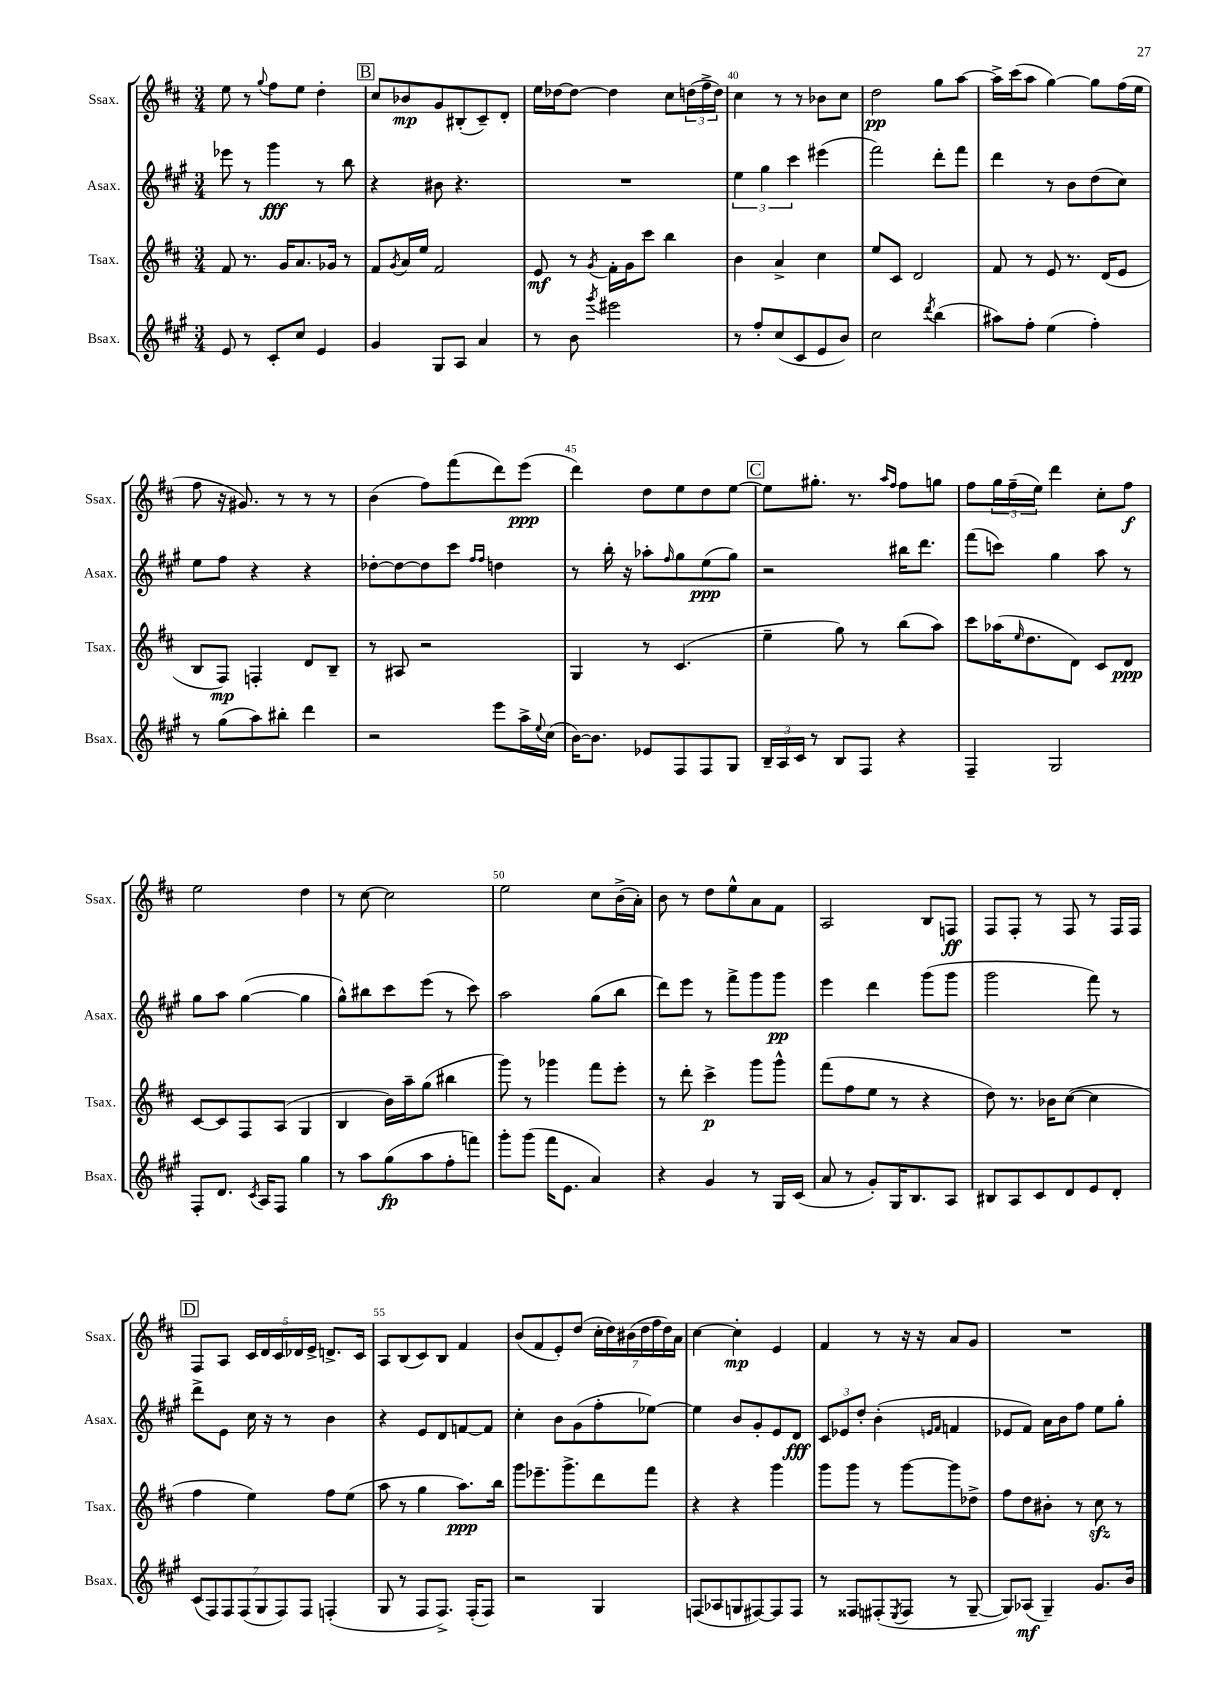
<<
\new StaffGroup <<
\new Staff = "s0" \with { instrumentName = "Ssax." shortInstrumentName = "Ssax." } {
    \clef treble \key d \major \numericTimeSignature \time 3/4
    e''8 r8 \appoggiatura { g''8 } fis''8 e''8 d''4-. |
    \mark \markup { \box "B" } cis''8 bes'8\mp g'8 bis8-.( cis'8--) d'8-. |
    e''16 des''16~ des''8~ des''4 cis''8 \tuplet 3/2 { d''16( fis''16-> d''16) } |
    cis''4 r8 r8 bes'8 cis''8 |
    d''2\pp g''8 a''8~ |
    a''16-> cis'''16( a''8 g''4~) g''8 fis''16( e''16 |
    fis''8 r16 gis'8.) r8 r8 r8 |
    b'4( fis''8) fis'''8( d'''8) e'''8\ppp( |
    d'''4) d''8 e''8 d''8 e''8~ |
    \mark \markup { \box "C" } e''8 gis''8.-. r8. \grace { a''16 fis''16 } fis''8 g''8 |
    fis''8 \tuplet 3/2 { g''16 fis''16--( e''16) } d'''4 cis''8-. fis''8\f |
    e''2 d''4 |
    r8 cis''8~ cis''2 |
    e''2 cis''8 b'16->( a'16-.) |
    b'8 r8 d''8 e''8-^ a'8 fis'8 |
    a2 b8 f8\ff |
    fis8 fis8-. r8 fis8 r8 fis16 fis16 |
    \mark \markup { \box "D" } fis8 a8 \tuplet 5/4 { cis'16 d'16 cis'16 des'16 e'16-> } d'8.-> cis'16 |
    a8 b8( cis'8) b8 fis'4 |
    b'8( fis'8 e'8-.) d''8( \tuplet 7/4 { cis''16-. d''16) bis'16( d''16 fis''16 d''16) a'16 } |
    cis''4~ cis''4-.\mp e'4 |
    fis'4 r8 r16 r16 a'8 g'8 |
    R2. \bar "|." |
}
\new Staff = "s1" \with { instrumentName = "Asax." shortInstrumentName = "Asax." } {
    \clef treble \key a \major \numericTimeSignature \time 3/4
    ees'''8 r8 gis'''4\fff r8 b''8 |
    \mark \markup { \box "B" } r4 bis'8 r4. |
    R2. |
    \tuplet 3/2 { e''4 gis''4 cis'''4 } eis'''4( |
    fis'''2) d'''8-. fis'''8 |
    d'''4 r8 b'8 d''8( cis''8) |
    e''8 fis''8 r4 r4 |
    des''8~-. des''8~ des''8 cis'''8 \grace { fis''16 fis''16 } d''4 |
    r8 b''16-. r16 aes''8-. \grace { fis''16 } gis''8 e''8\ppp( gis''8) |
    \mark \markup { \box "C" } r2 bis''16 d'''8. |
    fis'''8( c'''8) gis''4 a''8 r8 |
    gis''8 a''8 gis''4~( gis''4 |
    gis''8-^) bis''8 cis'''8 e'''8( r8 cis'''8) |
    a''2 gis''8( b''8 |
    d'''8) e'''8 r8 fis'''8-> gis'''8 gis'''8\pp |
    e'''4 d'''4 gis'''8( gis'''8 |
    gis'''2 fis'''8) r8 |
    \mark \markup { \box "D" } d'''8-> e'8 cis''16 r16 r8 b'4 |
    r4 e'8 d'8 f'8~ f'8 |
    cis''4-. b'8 gis'8( fis''8-. ees''8~) |
    ees''4 b'8 gis'8-. e'8 d'8\fff |
    \tuplet 3/2 { cis'8 ees'8 d''8-. } b'4-.( \grace { e'16 fis'16 } f'4 |
    ees'8 fis'8) a'16 b'16 fis''8 e''8 gis''8-. \bar "|." |
}
\new Staff = "s2" \with { instrumentName = "Tsax." shortInstrumentName = "Tsax." } {
    \clef treble \key d \major \numericTimeSignature \time 3/4
    fis'8 r8. g'16 a'8. ges'16 r8 |
    \mark \markup { \box "B" } fis'8 \acciaccatura { g'8 } a'16 e''16 fis'2 |
    e'8\mf r8 \acciaccatura { g'8 } fis'16-. g'16 cis'''8 b''4 |
    b'4 a'4-> cis''4 |
    e''8 cis'8 d'2 |
    fis'8 r8 e'8 r8. d'16( e'8 |
    b8 fis8\mp) f4-. d'8 b8-- |
    r8 ais8 r2 |
    g4 r8 cis'4.( |
    \mark \markup { \box "C" } e''4-- g''8) r8 b''8( a''8) |
    cis'''8 aes''16( \grace { e''16 } d''8. d'8) cis'8 d'8\ppp |
    cis'8~ cis'8 fis8 a8( g4 |
    b4 b'16) a''16-- g''8( bis''4 |
    g'''8) r8 ges'''4 fis'''8 e'''8-. |
    r8 d'''8-. cis'''4->\p g'''8 g'''8-^ |
    fis'''8( fis''8 e''8 r8 r4 |
    d''8) r8. bes'16 cis''8~( cis''4 |
    \mark \markup { \box "D" } fis''4 e''4) fis''8 e''8( |
    a''8 r8 g''4 a''8.\ppp) b''16 |
    g'''8 ees'''8.-- g'''8.-> d'''8 fis'''8 |
    r4 r4 g'''4 |
    g'''8 g'''8 r8 g'''8~ g'''8 des''8-> |
    fis''8 d''8 bis'8-. r8 cis''8\sfz r8 \bar "|." |
}
\new Staff = "s3" \with { instrumentName = "Bsax." shortInstrumentName = "Bsax." } {
    \clef treble \key a \major \numericTimeSignature \time 3/4
    e'8 r8 cis'8-. cis''8 e'4 |
    \mark \markup { \box "B" } gis'4 gis8 a8 a'4 |
    r8 b'8 \acciaccatura { gis'''8 } eis'''2 |
    r8 fis''8-. cis''8( cis'8 e'8 b'8) |
    cis''2 \acciaccatura { d'''8 } b''4( |
    ais''8) fis''8-. e''4( fis''4-.) |
    r8 gis''8( a''8) bis''8-. d'''4 |
    r2 e'''8 a''16-> \appoggiatura { e''8 } cis''16( |
    b'16~) b'8. ees'8 fis8 fis8 gis8 |
    \mark \markup { \box "C" } \tuplet 3/2 { b16-- a16 cis'16 } r8 b8 fis8 r4 |
    fis4-- gis2 |
    fis8-. d'8. \acciaccatura { cis'8 } a16 fis8 gis''4 |
    r8 a''8 gis''8\fp( a''8 fis''8-. f'''8) |
    gis'''8-. gis'''8( fis'''16 e'8. a'4) |
    r4 gis'4 r8 gis16 cis'16( |
    a'8 r8 gis'8-.) gis16 b8. a8 |
    bis8 a8 cis'8 d'8 e'8 d'8-. |
    \mark \markup { \box "D" } \tuplet 7/4 { cis'8( fis8) fis8 fis8( gis8 fis8) fis8 } f4-.( |
    gis8 r8 fis8 fis8.->) fis16-.( fis8) |
    r2 gis4 |
    f8( aes8 g8 fis8~) fis8 fis8 |
    r8 fisis8 fis8-.( \acciaccatura { e8 } fis8 r8 gis8~-- |
    gis8) aes8\mf( gis4--) gis'8. b'16 \bar "|." |
}
>>
>>
\layout { \context { \Score currentBarNumber = #37 \override BarNumber.break-visibility = ##(#f #t #t) barNumberVisibility = #(every-nth-bar-number-visible 5) } }
